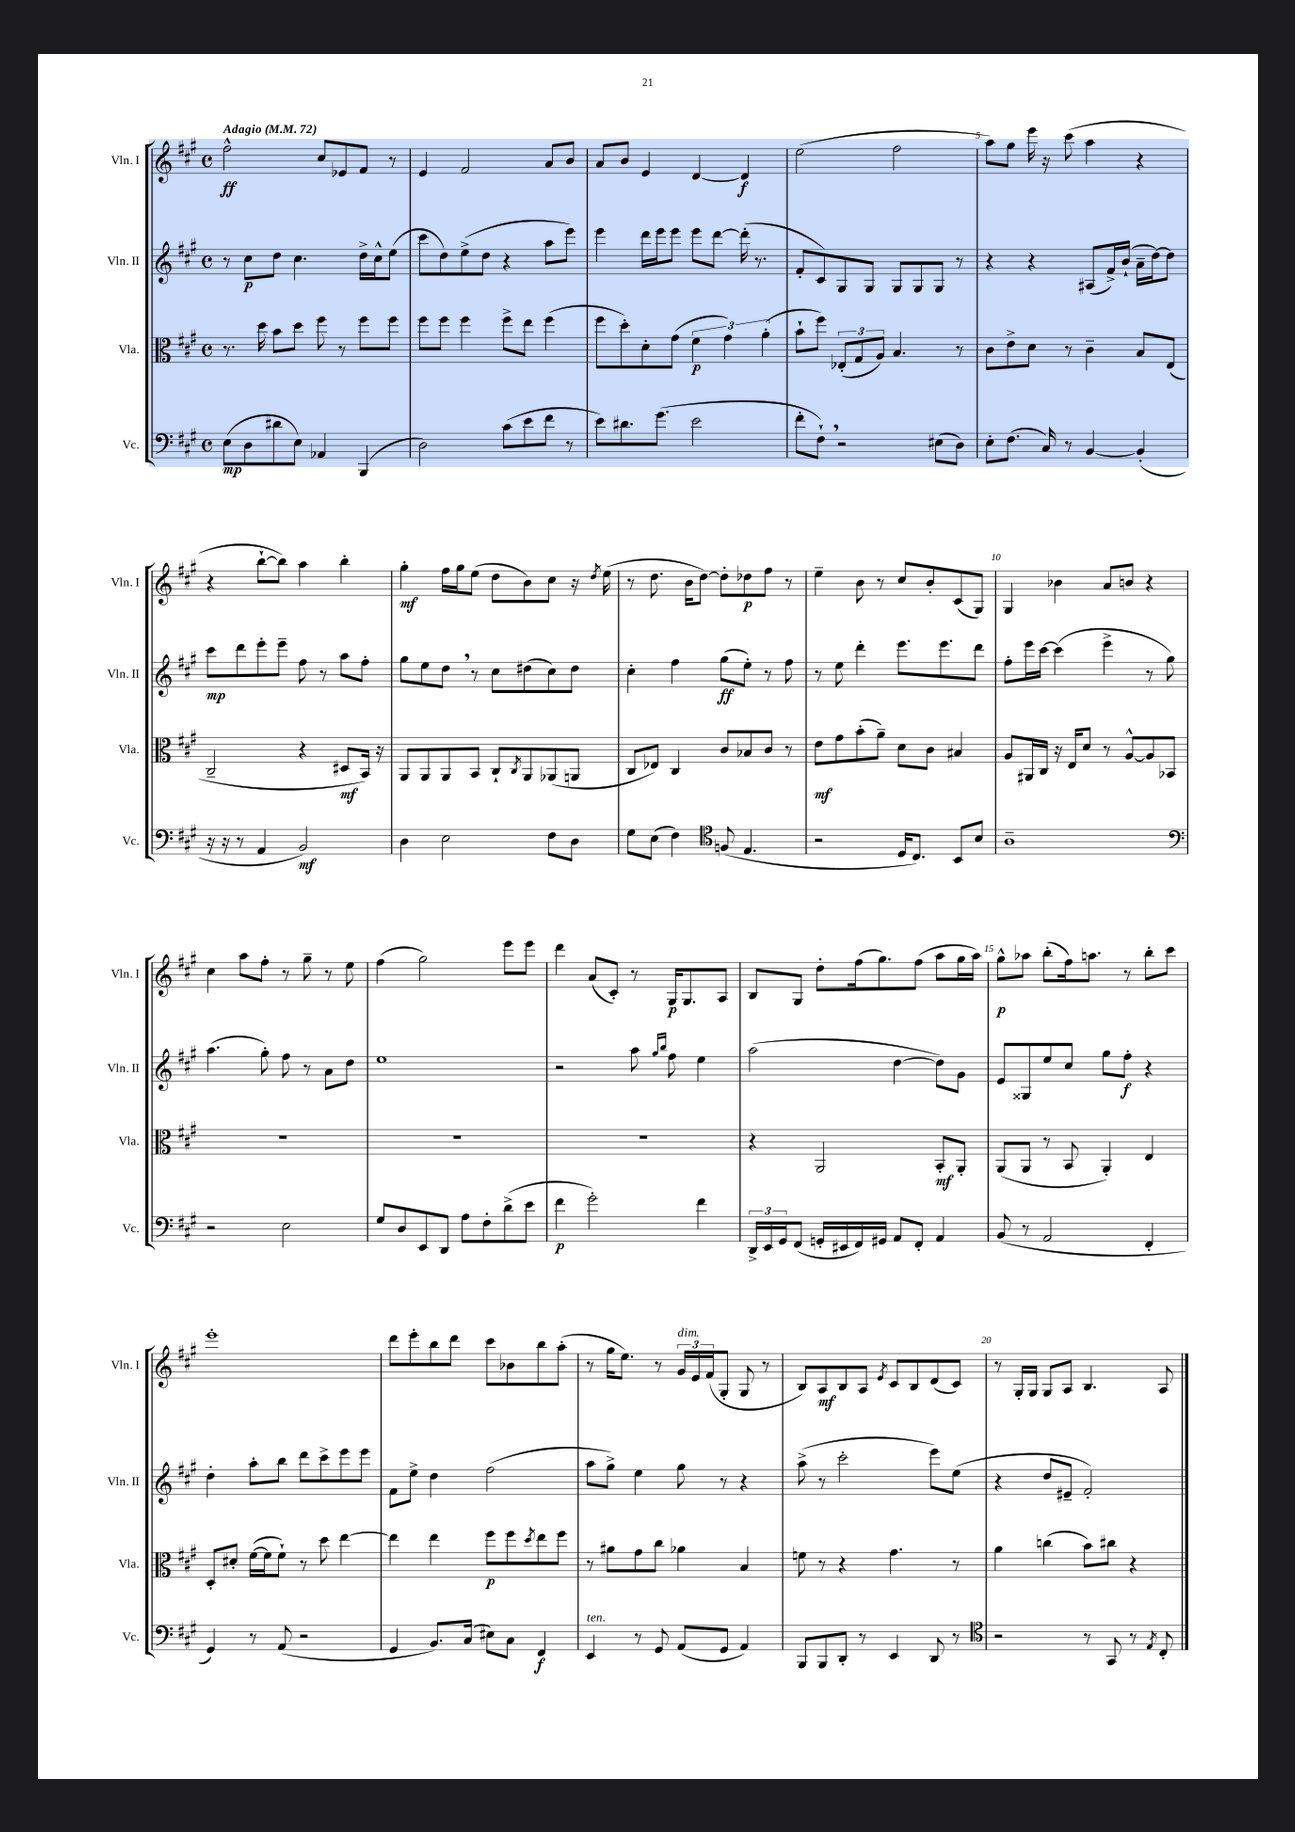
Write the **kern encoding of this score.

**kern	**dynam	**kern	**dynam	**kern	**dynam	**kern	**dynam
*part4	*part4	*part3	*part3	*part2	*part2	*part1	*part1
*staff4	*staff4	*staff3	*staff3	*staff2	*staff2	*staff1	*staff1
*I"Vc.	*	*I"Vla.	*	*I"Vln. II	*	*I"Vln. I	*
*I'Vc.	*	*I'Vla.	*	*I'Vln. II	*	*I'Vln. I	*
*clefF4	*	*clefC3	*	*clefG2	*	*clefG2	*
*k[f#c#g#]	*	*k[f#c#g#]	*	*k[f#c#g#]	*	*k[f#c#g#]	*
*M4/4	*	*M4/4	*	*M4/4	*	*M4/4	*
*met(c)	*	*met(c)	*	*met(c)	*	*met(c)	*
*MM72	*	*MM72	*	*MM72	*	*MM72	*
=1	=1	=1	=1	=1	=1	=1	=1
!	!	!	!	!	!	!LO:TX:a:B:t=Adagio	!
(8E\L	mp	8.r	.	8r	.	2ff#^^\	ff
8D\	.	.	.	8cc#\L	p	.	.
.	.	16dd\	.	.	.	.	.
8d#X\	.	8b\L	.	8dd\J	.	.	.
8E\J)	.	8dd\J	.	4.cc#\	.	.	.
4AA-X/	.	8ff#\	.	.	.	8cc#/L	.
.	.	8r	.	.	.	8e-X/	.
(4BBB/	.	8ff#\L	.	16dd^\LL	.	8f#/J	.
.	.	.	.	16cc#^^\J	.	.	.
.	.	8ff#\J	.	(8ee\J	.	8r	.
=2	=2	=2	=2	=2	=2	=2	=2
2D\)	.	8ff#\L	.	8ccc#\L	.	4e/	.
.	.	8ff#\J	.	8dd\)	.	.	.
.	.	4ff#\	.	(8ee^\	.	2f#/	.
.	.	.	.	8dd\J	.	.	.
(8c#\L	.	8ff#^\L	.	4r	.	.	.
8e\	.	8ee\J	.	.	.	.	.
8f#\J	.	(4ff#\	.	8aa\L	.	8a/L	.
8r	.	.	.	8eee\J)	.	8b/J	.
=3	=3	=3	=3	=3	=3	=3	=3
8e\L)	.	8ff#\L	.	4eee\	.	8a/L	.
8.d#X\	.	8dd'\)	.	.	.	8b/J	.
.	.	8d'\	.	16ddd\LL	.	4e/	.
(8.g#\J	.	.	.	16eee\J	.	.	.
.	.	(8g#\J	.	8eee\J	.	.	.
2e\	.	6f#\	p	8eee\L	.	[4d/	.
.	.	.	.	[8ddd\J	.	.	.
.	.	6g#\)	.	.	.	.	.
.	.	.	.	(16ddd'\]	.	4d/]	f
.	.	.	.	8.r	.	.	.
.	.	(6a'\	.	.	.	.	.
=4	=4	=4	=4	=4	=4	=4	=4
8f#'\L	.	8b`\L	.	8f#'/L	.	(2ee\	.
8F#`,\J)	.	8ff#\J)	.	8c#/)	.	.	.
2r	.	(12E-X'/L	.	8G#/	.	.	.
.	.	12G#/	.	.	.	.	.
.	.	.	.	8G#/J	.	.	.
.	.	12A/J)	.	.	.	.	.
.	.	4.B/	.	8G#/L	.	2ff#\	.
.	.	.	.	8G#/	.	.	.
(8E#X\L	.	.	.	8G#/J	.	.	.
8D\J)	.	8r	.	8r	.	.	.
=5	=5	=5	=5	=5	=5	=5	=5
8E'\L	.	8c#\L	.	4r	.	8aa\L)	.
(8.F#\J	.	8e^\	.	.	.	8gg#\J	.
.	.	8d\J	.	4r	.	16eee\	.
16C#/)	.	.	.	.	.	16r	.
8r	.	8r	.	.	.	(8ccc#\	.
[4BB/	.	4c#~\	.	(8A#X/L	.	4aa\	.
.	.	.	.	16f#^/L)	.	.	.
.	.	.	.	(16b`/JJ	.	.	.
(4BB'/]	.	8B/L	.	16a~\LL	.	4r	.
.	.	.	.	[16dd\J)	.	.	.
.	.	(8E/J	.	8dd\J]	.	.	.
!!LO:LB:g=z
=6	=6	=6	=6	=6	=6	=6	=6
16r	.	2C#~/	.	8ccc#\L	mp	4r	.
16r	.	.	.	.	.	.	.
8r	.	.	.	8ddd\	.	.	.
4AA/	.	.	.	8eee'\	.	[8bb`\L	.
.	.	.	.	8eee~\J	.	8bb\J])	.
2BB/)	mf	4r	.	8ff#\	.	4aa\	.
.	.	.	.	8r	.	.	.
.	.	8D#X/L	mf	8aa\L	.	4bb'\	.
.	.	16BB/Jk)	.	8ff#'\J	.	.	.
.	.	16r	.	.	.	.	.
=7	=7	=7	=7	=7	=7	=7	=7
4D\	.	8AA/L	.	8gg#\L	.	4gg#'\	mf
.	.	8AA/	.	8ee\	.	.	.
2E\	.	8AA/	.	8dd,\J	.	16ff#\LL	.
.	.	.	.	.	.	16gg#\J	.
.	.	8BB/J	.	8r	.	(8ee\J	.
.	.	8C#`/L	.	8cc#\L	.	8dd\L	.
.	.	8qC#/	.	.	.	.	.
.	.	8AA/	.	(8dd#X\	.	8b\)	.
8F#\L	.	(8AA-X/	.	8cc#\)	.	8cc#\J	.
8D\J	.	8AAn/J	.	8dd#\J	.	16r	.
.	.	.	.	.	.	8qdd/	.
.	.	.	.	.	.	(16ee\	.
=8	=8	=8	=8	=8	=8	=8	=8
8G#\L	.	8C#/L	.	4cc#'\	.	8r	.
(8E\J	.	8E-X/J)	.	.	.	8.dd\	.
4F#\)	.	4C#/	.	4ff#\	.	.	.
.	.	.	.	.	.	16b\KL	.
.	.	.	.	.	.	[8dd\J)	.
*clefC4	*	*	*	*	*	*	*
(8Fn/	.	8c#/L	.	(8gg#\L	ff	8dd'\L]	.
4.E/	.	8B-X/	.	8ee'\J)	.	8dd-X\	p
.	.	8c#/J	.	8r	.	8ff#\J	.
.	.	8r	.	8ff#\	.	8r	.
=9	=9	=9	=9	=9	=9	=9	=9
2r	.	8e\L	mf	8r	.	4ee~\	.
.	.	8g#\	.	8ee\	.	.	.
.	.	(8b'\	.	4ddd'\	.	8b\	.
.	.	8a~\J)	.	.	.	8r	.
16D/KL	.	8d\L	.	8.eee\L	.	8cc#/L	.
8.C#/J)	.	.	.	.	.	.	.
.	.	8c#\J	.	.	.	8b'/	.
.	.	.	.	8.eee\	.	.	.
8BB/L	.	4B#X/	.	.	.	(8c#/	.
8B/J	.	.	.	8ddd\J	.	8G#/J)	.
=10	=10	=10	=10	=10	=10	=10	=10
1A~	.	8A/L	.	8ff#'\L	.	4G#/	.
.	.	16AA#X/L	.	16eee\L	.	.	.
.	.	16C#/JJ	.	[16ccc#\JJ	.	.	.
.	.	16r	.	(4ccc#\]	.	4b-X\	.
.	.	16E/KL	.	.	.	.	.
.	.	8d/J	.	.	.	.	.
.	.	8r	.	4eee^\	.	8a/L	.
.	.	[8A^^/L	.	.	.	8bn/J	.
.	.	8A/]	.	8r	.	4r	.
.	.	8BB-X/J	.	8gg#\)	.	.	.
!!LO:LB:g=z
=11	=11	=11	=11	=11	=11	=11	=11
*clefF4	*	*	*	*	*	*	*
2r	.	1r	.	(4.aa\	.	4cc#\	.
.	.	.	.	.	.	8aa\L	.
.	.	.	.	8gg#'\)	.	8ff#'\J	.
2E\	.	.	.	8ff#\	.	8r	.
.	.	.	.	8r	.	8gg#~\	.
.	.	.	.	8a\L	.	8r	.
.	.	.	.	8dd\J	.	8ee\	.
=12	=12	=12	=12	=12	=12	=12	=12
8G#/L	.	1r	.	1ee	.	(4ff#\	.
8D/	.	.	.	.	.	.	.
8EE/	.	.	.	.	.	2gg#\)	.
8DD/J	.	.	.	.	.	.	.
8A\L	.	.	.	.	.	.	.
8F#'\	.	.	.	.	.	.	.
(8d^\	.	.	.	.	.	8eee\L	.
8e\J	.	.	.	.	.	8eee\J	.
=13	=13	=13	=13	=13	=13	=13	=13
4f#\	p	1r	.	2r	.	4ddd\	.
2g#'\)	.	.	.	.	.	(8a/L	.
.	.	.	.	.	.	8c#'/J)	.
.	.	.	.	8aa\	.	8r	.
.	.	.	.	16qqgg#/LL	.	.	.
.	.	.	.	16qqbb/JJ	.	.	.
.	.	.	.	8ff#\	.	16G#/KL	p
.	.	.	.	.	.	8.G#/	.
4f#\	.	.	.	4ee\	.	.	.
.	.	.	.	.	.	8A/J	.
=14	=14	=14	=14	=14	=14	=14	=14
24DD^/LL	.	4r	.	(2aa\	.	8B/L	.
24EE/	.	.	.	.	.	.	.
24GG#/J	.	.	.	.	.	.	.
(8FF#/J	.	.	.	.	.	8G#/J	.
16GGn'/LL	.	2AA/	.	.	.	8dd'\L	.
16EE#X/	.	.	.	.	.	.	.
16FF#/)	.	.	.	.	.	(16ff#\k	.
16GG#X/JJ	.	.	.	.	.	8.gg#\)	.
8AA/L	.	.	.	[4dd\	.	.	.
8FF#'/J	.	.	.	.	.	(8ff#\J	.
4AA/	.	8BB'/L	mf	8dd\L])	.	8aa\L	.
.	.	8AA'/J	.	8g#\J	.	16gg#\L	.
.	.	.	.	.	.	16aa\JJ)	.
=15	=15	=15	=15	=15	=15	=15	=15
(8BB/	.	(8AA/L	.	8e/L	.	8gg#^^\L	p
8r	.	8AA/J	.	8G##X/	.	8aa-X\J	.
2AA/	.	8r	.	8ee/	.	(8bb'\L	.
.	.	8BB/	.	8cc#/J	.	16ff#\k)	.
.	.	.	.	.	.	8.aan\J	.
.	.	4AA'/)	.	8gg#\L	.	.	.
.	.	.	.	8ff#'\J	f	8r	.
4FF#'/	.	4E/	.	4r	.	8bb'\L	.
.	.	.	.	.	.	8ccc#\J	.
!!LO:LB:g=z
=16	=16	=16	=16	=16	=16	=16	=16
4GG#/)	.	8D'/L	.	4dd'\	.	1eee'	.
.	.	8d#X'/J	.	.	.	.	.
8r	.	([16f#\LL	.	8aa'\L	.	.	.
.	.	16f#\J]	.	.	.	.	.
(8AA/	.	8f#`\J)	.	8bb\J	.	.	.
2r	.	8r	.	8ddd\L	.	.	.
.	.	8dd\	.	8ccc#^\	.	.	.
.	.	[4ee\	.	8eee\	.	.	.
.	.	.	.	8eee\J	.	.	.
=17	=17	=17	=17	=17	=17	=17	=17
4GG#/	.	4ee\]	.	8f#\L	.	8ddd\L	.
.	.	.	.	8ee^\J	.	8eee'\	.
8.BB/L)	.	4ee\	.	4dd\	.	8bb\	.
.	.	.	.	.	.	8ddd\J	.
(16C#/Jk	.	.	.	.	.	.	.
8E#X\L)	.	8ff#\L	p	(2ff#\	.	8ccc#\L	.
8C#\J	.	8ff#\	.	.	.	8b-X\	.
.	.	8qdd/	.	.	.	.	.
4FF#/	f	8ee\	.	.	.	8bb\	.
.	.	8ff#\J	.	.	.	(8aa'\J	.
=18	=18	=18	=18	=18	=18	=18	=18
!LO:TX:a:i:t=ten.	!	!	!	!	!	!	!
4EE/	.	8r	.	8aa\L	.	8r	.
.	.	8a#X\L	.	8gg#^\J)	.	16gg#\KL	.
.	.	.	.	.	.	8.ee\J)	.
8r	.	8g#\	.	4ee\	.	.	.
8GG#/	.	8cc#\J	.	.	.	8r	.
!	!	!	!	!	!	!LO:TX:a:i:t=dim.	!
(8AA/L	.	4a-X\	.	8gg#\	.	24g#/LL	.
.	.	.	.	.	.	24e/	.
.	.	.	.	.	.	(24f#/J	.
8GG#/J	.	.	.	8r	.	8G#'/J	.
4AA/)	.	4B/	.	4r	.	8G#/	.
.	.	.	.	.	.	8r	.
=19	=19	=19	=19	=19	=19	=19	=19
8BBB/L	.	8fn\	.	(8aa^\	.	8B/L)	.
8BBB/	.	8r	.	8r	.	8A/	mf
8DD'/J	.	4r	.	2ccc#'\	.	8B/	.
8r	.	.	.	.	.	8A/J	.
.	.	.	.	.	.	8qe/	.
4EE/	.	4.g#\	.	.	.	8c#/L	.
.	.	.	.	.	.	8B/	.
8DD/	.	.	.	8eee\L)	.	(8d/	.
8r	.	8r	.	(8ee\J	.	8c#/J)	.
=20	=20	=20	=20	=20	=20	=20	=20
*clefC4	*	*	*	*	*	*	*
2r	.	4a\	.	4r	.	8r	.
.	.	.	.	.	.	16G#'/LL	.
.	.	.	.	.	.	16G#/JJ	.
.	.	(4ccn\	.	8dd/L	.	8G#/L	.
.	.	.	.	8e#X~/J	.	8A/J	.
8r	.	8b\L)	.	2f#'/)	.	4.B/	.
8GG#/	.	8cc#X\J	.	.	.	.	.
8r	.	4r	.	.	.	.	.
8qE/	.	.	.	.	.	.	.
8C#'/	.	.	.	.	.	8A/	.
==	==	==	==	==	==	==	==
*-	*-	*-	*-	*-	*-	*-	*-
